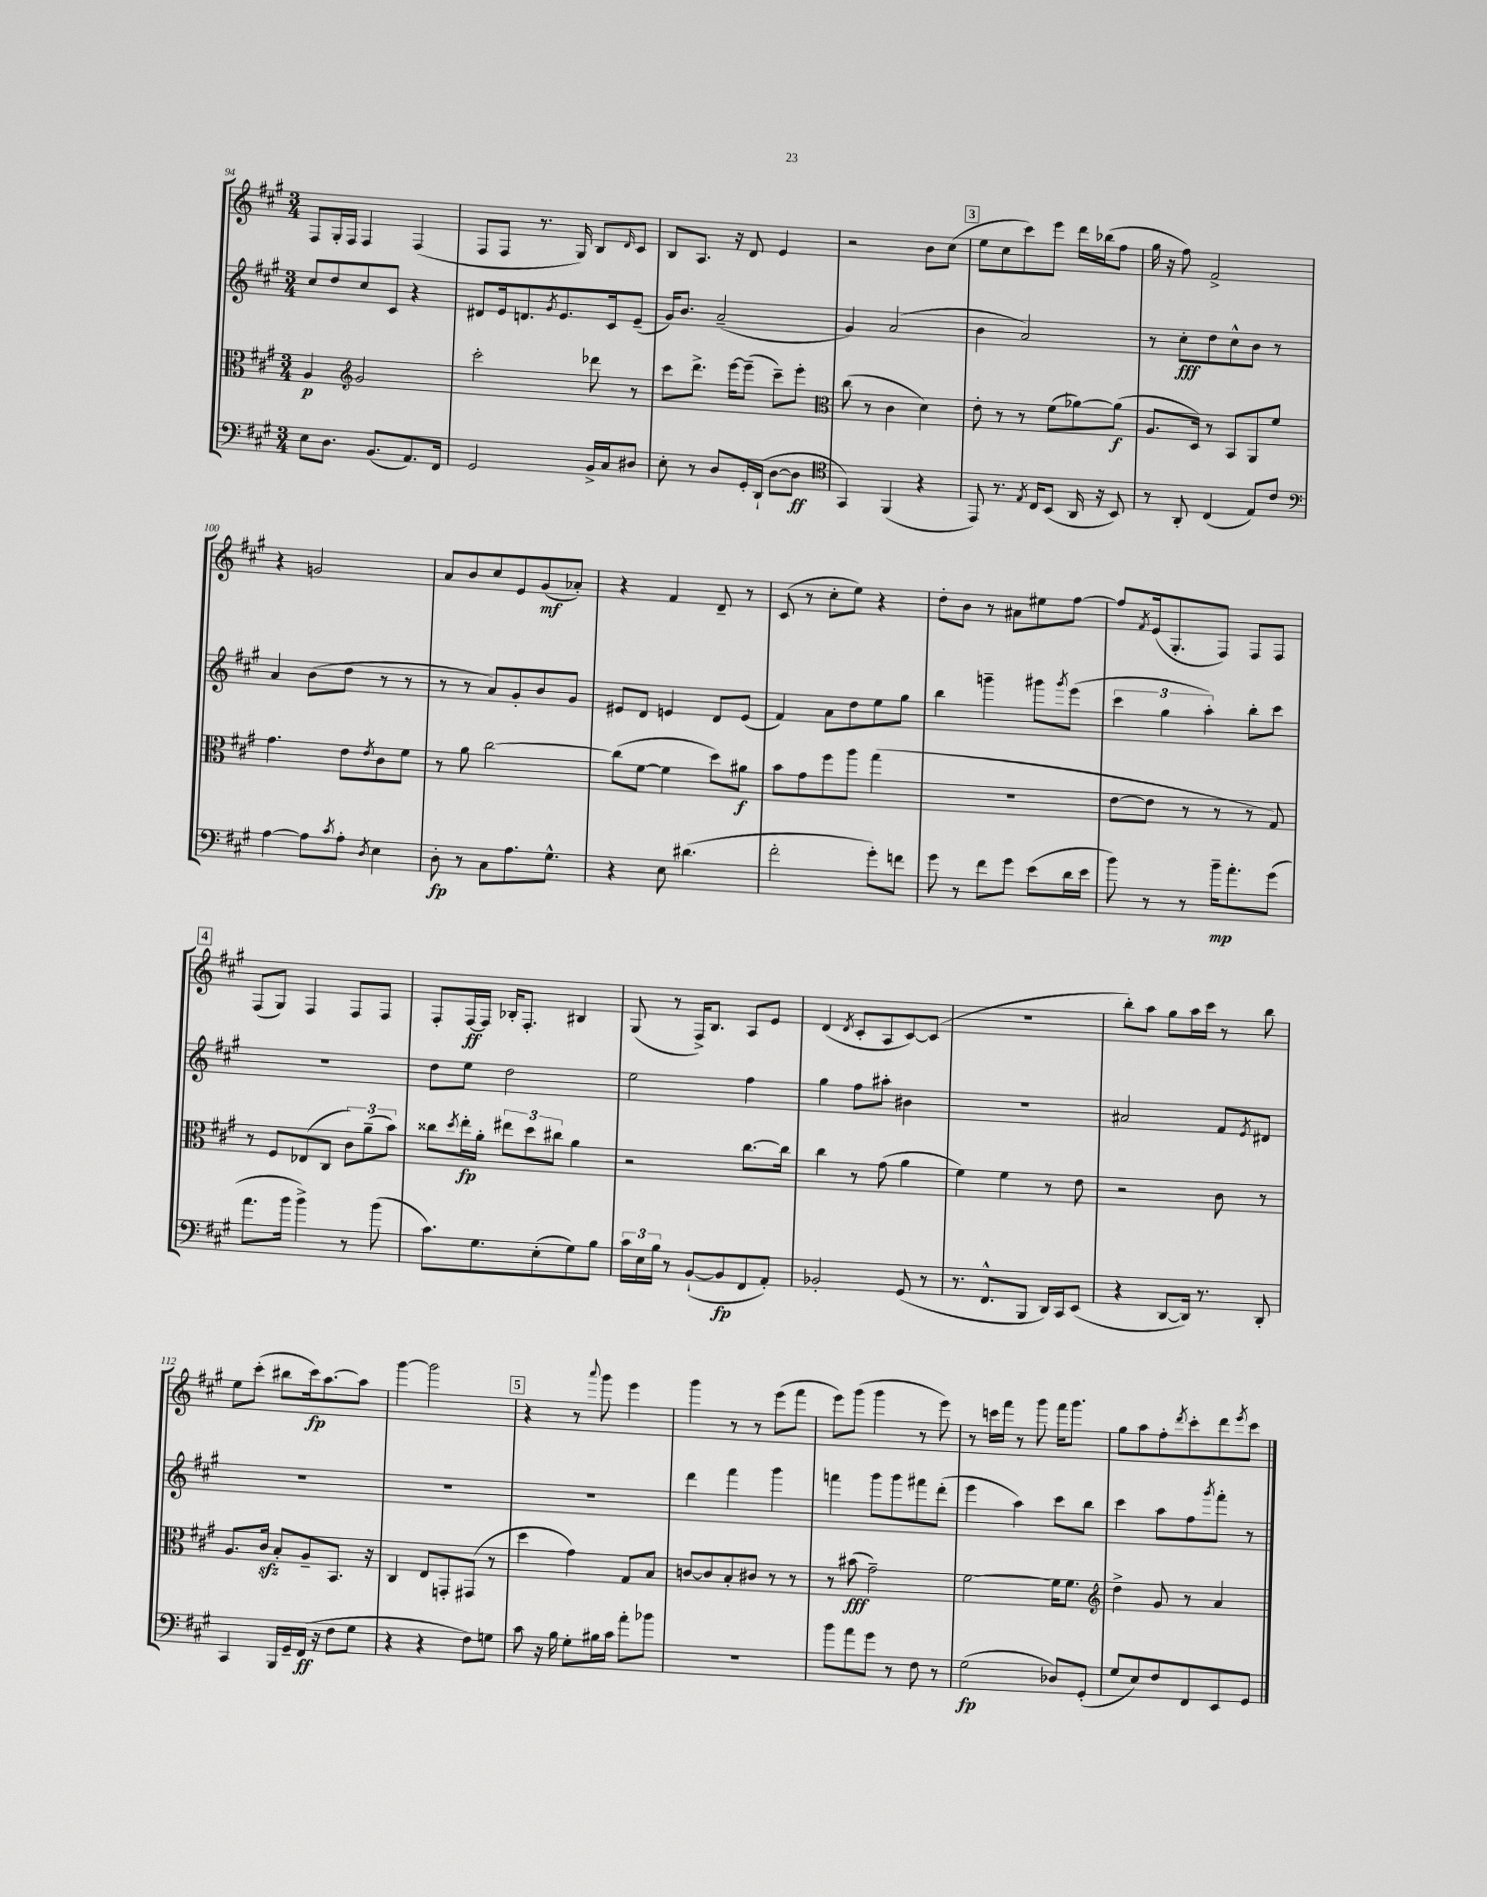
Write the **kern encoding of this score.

**kern	**kern	**kern	**kern
*staff4	*staff3	*staff2	*staff1
*clefF4	*clefC3	*clefG2	*clefG2
*k[f#c#g#]	*k[f#c#g#]	*k[f#c#g#]	*k[f#c#g#]
*M3/4	*M3/4	*M3/4	*M3/4
8E	4A	8cc#	8F#
8.D	.	8dd	16G#'
.	.	.	16F#
*	*clefG2	*	*
.	2g#	8cc#	4F#
(8.BB	.	.	.
.	.	8c#	.
8.AA)	.	4r	(4F#
16FF#	.	.	.
=	=	=	=
2GG#	2ccc#'	8d#	8F#
.	.	16e	8F#
.	.	8.d	.
.	.	.	8.r
.	.	8qg#	.
.	.	8.e	.
.	.	.	16G#)
16BB^	8ddd-	.	8B
16C#	.	16c#	.
.	.	.	16qqd
8D#	8r	(8e~	8c#
=	=	=	=
8E'	8ccc#	16g#)	8B
.	.	8.b	.
8r	8.ddd^	.	8.A
8D	.	(2a~	.
.	[16eee	.	16r
16GG#'	(8eee~]	.	8d
(16DD`	.	.	.
[8D	8ccc#~)	.	4e
8D]	8eee'	.	.
=	=	=	=
*clefC4	*clefC3	*	*
4GG#)	(8cc#	4g#)	2r
.	8r	.	.
(4FF#	4c#	(2a	.
4r	4d)	.	8b
.	.	.	(8cc#
=	=	=	=
8EE)	8e'	4b	8ee
8.r	8r	.	8cc#
.	8r	2a)	8ccc#)
8qE	.	.	.
16C#	.	.	.
(8BB	(8f#	.	8eee
16AA	[8a-)	.	16ddd
16r	.	.	(16bb-
8BB)	(8a-]	.	8ff#
=	=	=	=
8r	8.A	8r	16gg#
.	.	.	16r
8AA'	.	8cc#'	8ff#)
.	16D)	.	.
(4C#	8r	8dd	2f#^
.	8BB	8cc#^^	.
8E)	8AA	8b	.
8c#	8f#	8r	.
=	=	=	=
*clefF4	*	*	*
[4A	4.g#	4a	4r
8A]	.	(8b	2g
8qc#	.	.	.
8A'	8e	8dd	.
8qD	8qe	.	.
4E	8c#	8r	.
.	8f#	8r	.
=	=	=	=
8D'	8r	8r	8a
8r	8a	8r	8b
8C#	[2cc#	8a)	8cc#
8.A	.	8g#'	8e
.	.	8b	(8g#
8.G#^^	.	.	.
.	.	8g#	8a-')
=	=	=	=
4r	(8cc#]	8e#	4r
.	[8f#	8d	.
8E	4f#]	4e	4f#
(4.d#	.	.	.
.	8dd)	8d	8d~
.	8a#	(8e	8r
=	=	=	=
2f#'	8b	4f#)	(8c#
.	8g#	.	8r
.	8ff#	8a	8cc#'
.	8aa	8dd	8ee)
8g#')	(4gg#	8ee	4r
8f	.	8gg#	.
=	=	=	=
8g#	2.r	4bb	8dd'
8r	.	.	8b
8f#	.	4ggg~	8r
8g#	.	.	8a#
(8e	.	8ggg#	8ee#
.	.	8qggg#	.
16d	.	(8eee	[8ff#
16e	.	.	.
=	=	=	=
8b)	[8e	6ccc#	8ff#]
.	.	.	8qf#
8r	8e]	.	(16e
.	.	6gg#	.
.	.	.	8.G#'
8r	8r	.	.
.	.	6aa')	.
16b~	8r	.	8F#)
8.a'	.	.	.
.	8r	8bb'	8F#
(8g#	8G#)	8ccc#	8F#
=	=	=	=
8.a	8r	2.r	(8F#
.	8F#	.	8G#)
16b	.	.	.
4b^)	(8E-	.	4F#
.	8C#	.	.
8r	12c#)	.	8F#
.	(12a~	.	.
(8b	.	.	8F#
.	12b)	.	.
=	=	=	=
8.c#)	8cc##	8dd	8F#'
.	8qdd	.	.
.	16ee'	8ee	[16F#
8.G#	16a'	.	16F#]
.	12ee#	2dd	16B-'
.	.	.	8.F#'
.	12dd	.	.
(8E'	.	.	.
.	12cc#	.	.
8G#)	4a	.	4B#
8B	.	.	.
=	=	=	=
24c#	2r	2ee	(8G#
24E	.	.	.
24B	.	.	.
8r	.	.	8r
([8BB`	.	.	16F#^)
.	.	.	8.B
8BB]	.	.	.
8FF#	[8.cc#	4ff#	8A
8AA')	.	.	8e
.	16cc#]	.	.
=	=	=	=
2BB-'	4cc#	4gg#	(4d
.	.	.	8qd
.	8r	8ff#	8c#'
.	(8g#	8aa#'	8A
(8GG#	4a	4b#	[8c#)
8r	.	.	(8c#]
=	=	=	=
8.r	4f#)	2.r	2.r
8.FF#^^	.	.	.
.	4f#	.	.
8BBB	.	.	.
16DD)	8r	.	.
16CC#	.	.	.
(8EE	8e	.	.
=	=	=	=
4r	2r	2a#	8bb')
.	.	.	8aa
[8DD	.	.	8gg#
16DD])	.	.	16aa
8.r	.	.	16ccc#
.	8c#	8f#	8r
.	.	8qe	.
8DD'	8r	8d#	8bb
=	=	=	=
4CC#	8.A	2.r	8ee
.	.	.	(8ccc#'
.	16c#	.	.
16BBB	8B'	.	8bb#
16GG#~	.	.	.
(16FF#	8A~	.	16ccc#)
16r	.	.	[8.aa
8F#	8.BB	.	.
8G#	.	.	8aa]
.	16r	.	.
=	=	=	=
4r	4C#	2.r	[4ggg#
4r	8E	.	2ggg#]
.	8GG'	.	.
8F#)	(8GG#	.	.
8G	8r	.	.
=	=	=	=
8c#	4dd	2.r	4r
16r	.	.	.
16B	.	.	.
8G#'	4g#)	.	8r
.	.	.	8qqaaa
16B#	.	.	8ggg#
16c#	.	.	.
8a'	8G#	.	4eee
8b-	8B	.	.
=	=	=	=
2.r	[8c	4ddd	4ggg#
.	8c]	.	.
.	8B'	4fff#	8r
.	8c#	.	8r
.	8r	4ggg#	(8eee
.	8r	.	8fff#
=	=	=	=
8b	8r	4fff	8eee)
8a	(8b#	.	(8ggg#
8g#	2g#~)	8ggg#	4ggg#
8r	.	8ggg#	.
8F#	.	8fff#	8r
8r	.	(8ddd'	8eee)
=	=	=	=
(2G#	[2f#	4eee	8r
.	.	.	16ccc
.	.	.	16fff#
.	.	4aa)	8r
.	.	.	8ggg#
8D-)	16f#]	8ccc#	16fff#
.	8.f#	.	8.ggg#
(8GG#'	.	8bb	.
=	=	=	=
*	*clefG2	*	*
8G#	4dd^	4ccc#	8gg#
8E)	.	.	8aa
8F#	8g#	8aa	8ff#'
.	.	.	8qddd
8FF#	8r	8ff#	8ccc#'
.	.	8qggg#	.
8EE	4a	8fff#'	8ddd
.	.	.	8qeee
8GG#	.	8r	8ccc#
==	==	==	==
*-	*-	*-	*-
